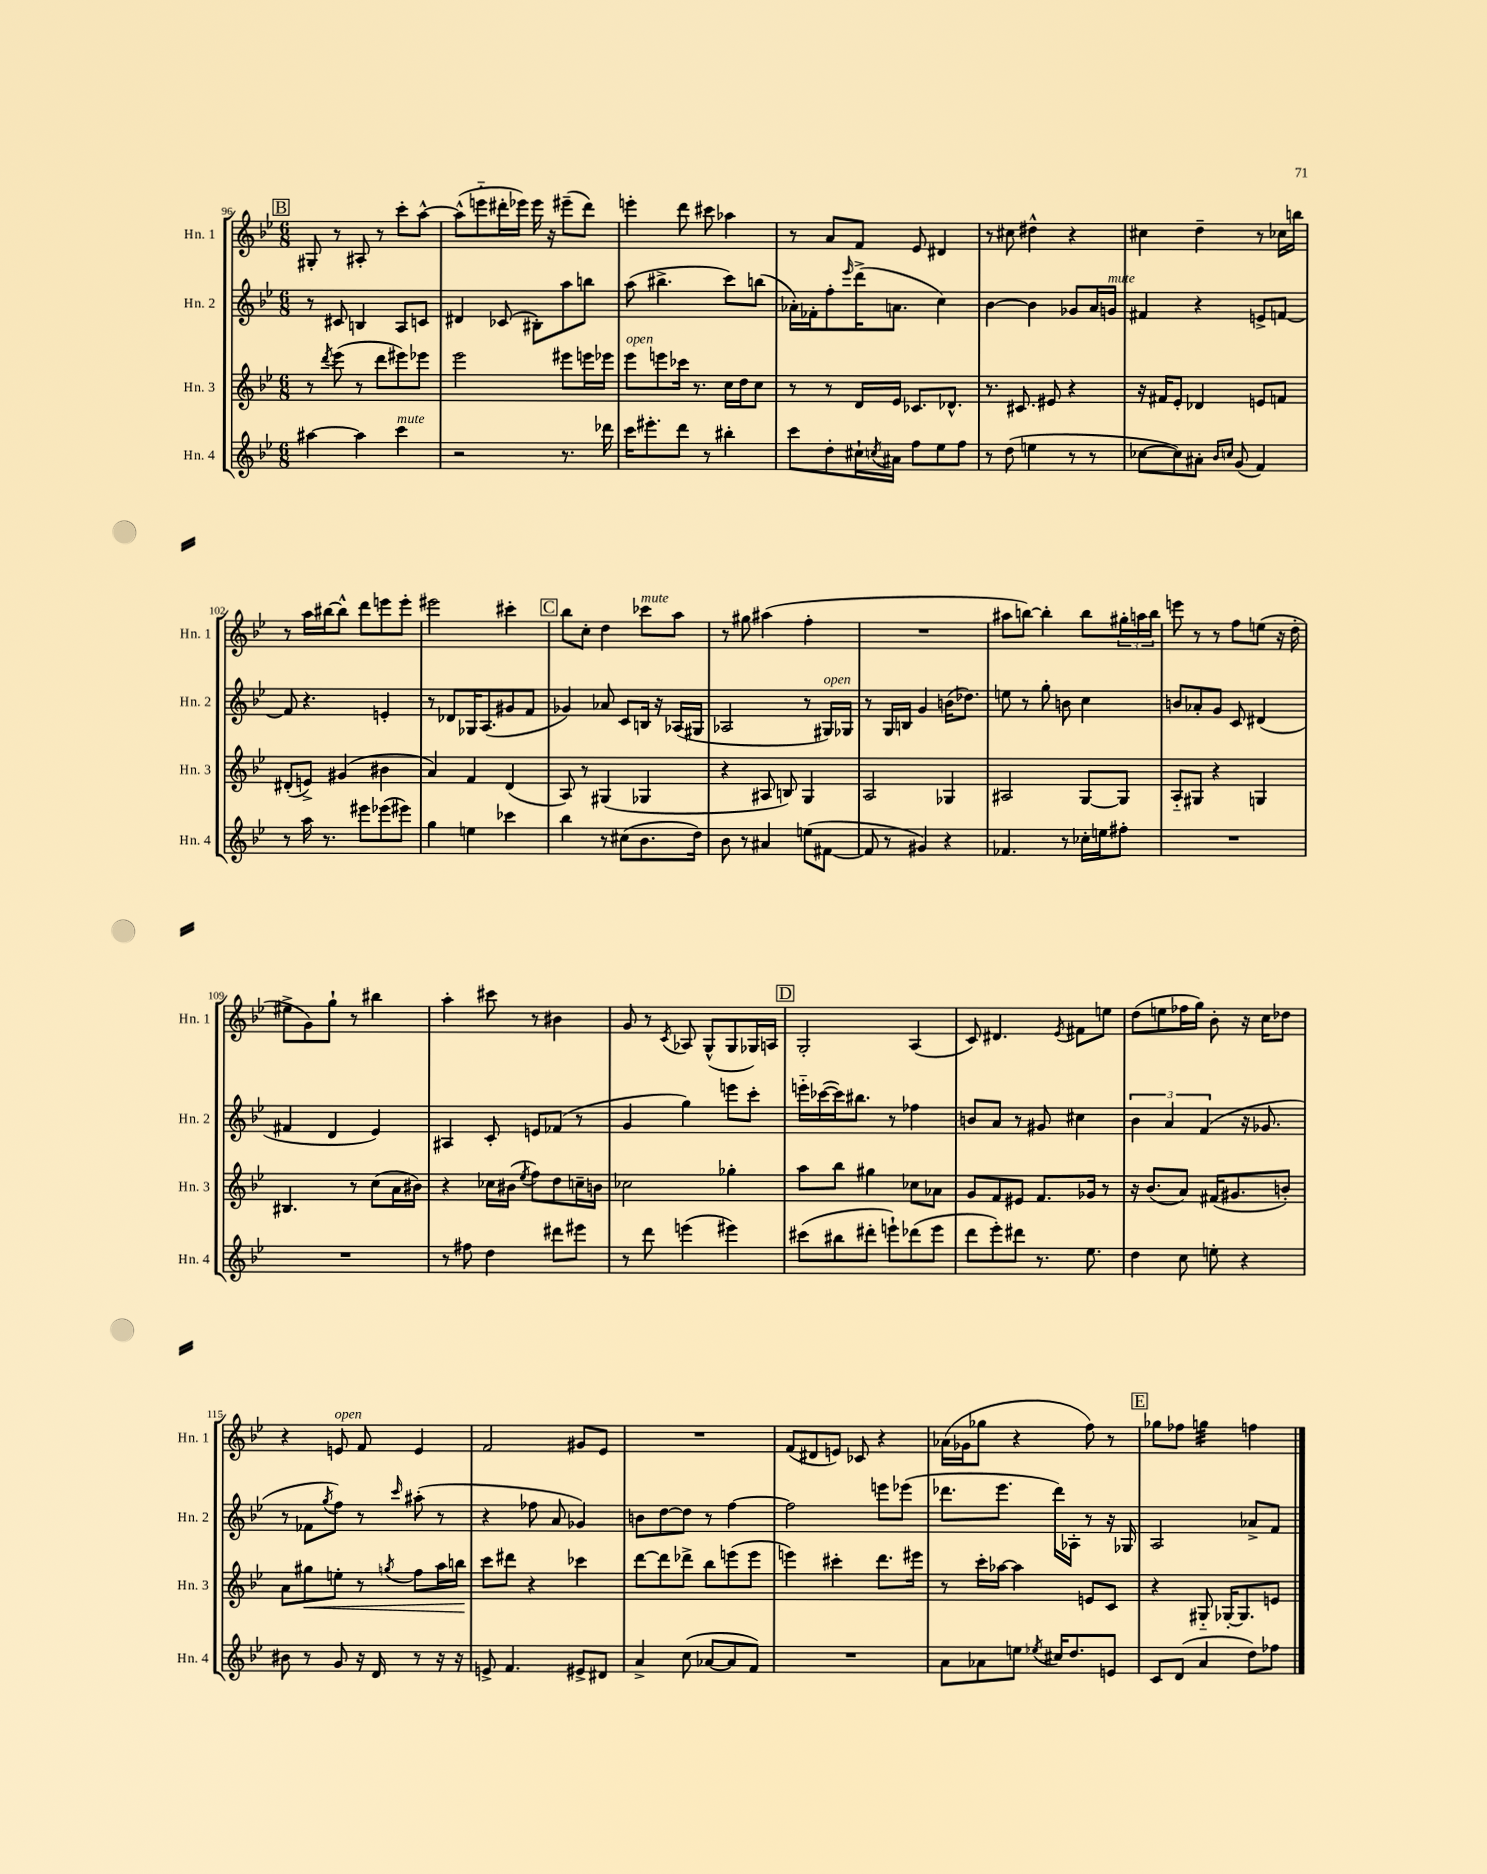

**kern	**kern	**kern	**kern
*staff4	*staff3	*staff2	*staff1
*clefG2	*clefG2	*clefG2	*clefG2
*k[b-e-]	*k[b-e-]	*k[b-e-]	*k[b-e-]
*M6/8	*M6/8	*M6/8	*M6/8
[4aa#	8r	8r	8G#'
.	8qddd	.	.
.	(8eee-	8c#	8r
4aa#]	8r	4B	8A#'
.	8ddd	.	8r
4ccc	8eee#)	8A	8ccc'
.	8eee-	8c	[8aa^^
=	=	=	=
2r	2eee-	4d#	(8aa^^]
.	.	.	8eee'~
.	.	(8c-	16ddd#'
.	.	.	16eee-)
.	.	8B#')	16eee-
.	.	.	16r
8.r	8eee#	8aa	(8eee#~
.	16eee	8bb	8ddd#)
16ddd-	16eee-	.	.
=	=	=	=
16ccc	8eee-	(8aa	4eee'
8.eee#'	.	.	.
.	8eee	4.bb#^	.
8ddd	16ccc-	.	8ddd
.	8.r	.	.
8r	.	.	8ccc#
4bb#'	16cc	8ccc)	4aa-
.	16dd	.	.
.	8cc	(8bb	.
=	=	=	=
8ccc	8r	16a-')	8r
.	.	16f-'	.
8dd'	8r	8ff'	8a
.	.	16qqeee-	.
16cc#`	16d	(16ddd^	8f
8qcc	.	.	.
16a#	16e-	8.a	.
8ff	8.c-	.	8e-
8ee-	.	4cc)	4d#
.	8.d-^^	.	.
8ff	.	.	.
=	=	=	=
8r	8.r	[4b-	8r
(8dd	.	.	8cc#
.	8.c#	.	.
4ee	.	4b-]	4dd#^^
.	8e#	.	.
8r	4r	8g-	4r
8r	.	16a	.
.	.	16g	.
=	=	=	=
[8cc-	16r	4f#	4cc#
.	16f#	.	.
8cc-])	8e-'	.	.
8a#'	4d-	4r	4dd~
16qqb-	.	.	.
16qqcc	.	.	.
(8g	.	.	.
4f)	8e	8e^	8r
.	8f	[8f	16cc-
.	.	.	16bb
=	=	=	=
8r	(8d#'	8f]	8r
16aa	8e^)	4.r	16aa
8.r	.	.	[16bb#
.	(4g#	.	8bb#^^]
8eee#	.	.	8ddd
(8eee-	4b#	4e'	8eee
8eee#)	.	.	8eee'
=	=	=	=
4gg	4a)	8r	2eee#
.	.	8d-	.
4ee	4f	16G-	.
.	.	(8.A	.
4ccc-	(4d	8g#	4ccc#'
.	.	8f	.
=	=	=	=
4bb-	8A)	4g-)	8bb-
.	8r	.	8cc'
8r	(4G#	8a-	4dd
(8cc#	.	8c	.
8.b-	4G-	16B	8ccc-
.	.	16r	.
.	.	(16A-	8aa
16dd)	.	16G#	.
=	=	=	=
8b-	4r	2A-	8r
8r	.	.	8gg#
4a#	8A#	.	(4aa#
.	8B)	.	.
(8ee	4G	8r	4ff'
[8f#	.	16G#)	.
.	.	16G-	.
=	=	=	=
8f#]	2A	8r	2.r
8r	.	16G	.
.	.	16B	.
4g#)	.	4g	.
4r	4G-	(16b	.
.	.	8.dd-)	.
=	=	=	=
4.f-	2A#	8ee	8aa#
.	.	8r	[8bb)
.	.	8gg'	4bb']
8r	.	8b	.
16cc-'	[8G	4cc	8bb
16ee	.	.	.
8ff#'	8G]	.	24gg#'
.	.	.	24aa
.	.	.	24bb
=	=	=	=
2.r	8A'~	8b	8eee
.	8G#	8a-'	8r
.	4r	8g	8r
.	.	8c	8ff
.	4G	(4d#	(8ee
.	.	.	16r
.	.	.	16dd'
=	=	=	=
2.r	4.B#	4f#	8ee#^
.	.	.	8g)
.	.	4d	8gg`
.	8r	.	8r
.	(8cc	4e-)	4bb#
.	16a	.	.
.	16b#)	.	.
=	=	=	=
8r	4r	4A#	4aa'
8ff#	.	.	.
4dd	16cc-	8c'	8ccc#
.	(16b#	.	.
.	8qee-	.	.
.	8ff)	8e	8r
8ddd#	8dd	(8f-	4b#
8eee#	16cc~	8r	.
.	16b	.	.
=	=	=	=
8r	2cc-	4g	8g
8ddd	.	.	8r
.	.	.	8qc
(4eee	.	4gg)	8A-
.	.	.	(8G^^
4eee#)	4gg-'	8eee	8G
.	.	8ccc'	16G-)
.	.	.	16A
=	=	=	=
(8ccc#	8aa	16eee'~	2G'
.	.	([16ccc-	.
8bb#	8bb-	16ccc-])	.
.	.	8.bb#	.
8ddd#'	4gg#	.	.
8eee`)	.	8r	.
(8ddd-	8cc-	4ff-	(4A
8eee	8a-	.	.
=	=	=	=
8ddd	8g	8b	8c)
8eee-')	8f	8a	4.d#
8ddd#	8e#	8r	.
8.r	8.f	8g#	.
.	.	.	8qe-
.	.	4cc#	8f#
8.ee-	16g-	.	.
.	8r	.	8ee
=	=	=	=
4dd	16r	6b-	(8dd
.	(8.b-	.	.
.	.	.	8ee
.	.	6a	.
8cc	8a)	.	16ff-
.	.	.	16gg)
.	.	(6f	.
8ee'	(16f#	.	8b-'
.	8.g#	.	.
4r	.	16r	16r
.	.	8.g-	16cc
.	8b')	.	8dd-
=	=	=	=
8b#	8a	8r	4r
8r	8gg#	8f-	.
.	.	8qgg	.
8g	8ee'	8ff)	8e
16r	8r	8r	8f
16d	.	.	.
.	8qgg	16qqccc	.
8r	8ff	(8aa#'	4e
16r	16aa	8r	.
16r	16bb	.	.
=	=	=	=
8e^	8ccc	4r	2f
4.f	8ddd#	.	.
.	4r	8ff-	.
.	.	8a	.
8e#^	4ccc-	4g-)	8g#
8d#	.	.	8e-
=	=	=	=
4a^	[8ddd	8b	2.r
.	8ddd]	[8dd	.
(8cc	8ddd-^	8dd]	.
[8a-	8bb-	8r	.
8a-]	(8eee	[4ff	.
8f)	8eee	.	.
=	=	=	=
2.r	4eee)	2ff]	(8f
.	.	.	8d#
.	4ccc#'	.	8e)
.	.	.	8c-
.	8.ddd	8eee	4r
.	.	(8eee-	.
.	16eee#	.	.
=	=	=	=
8a	8r	8.ddd-	(16a-
.	.	.	16g-
8a-	16ccc'	.	8gg-
.	[16aa-	8.eee-	.
8ee	4aa-]	.	4r
8qee-	.	.	.
16cc#	.	16ddd-)	.
8.dd	.	16A-'	.
.	8e	8r	8ff)
8e	8c	16r	8r
.	.	16G-	.
=	=	=	=
8c	4r	2A	8gg-
(8d	.	.	8ff-
4a	8G#'~	.	4gg
.	[16G-'	.	.
.	8.G-]	.	.
8dd)	.	8a-^	4ff
8ff-	8e	8f	.
==	==	==	==
*-	*-	*-	*-
